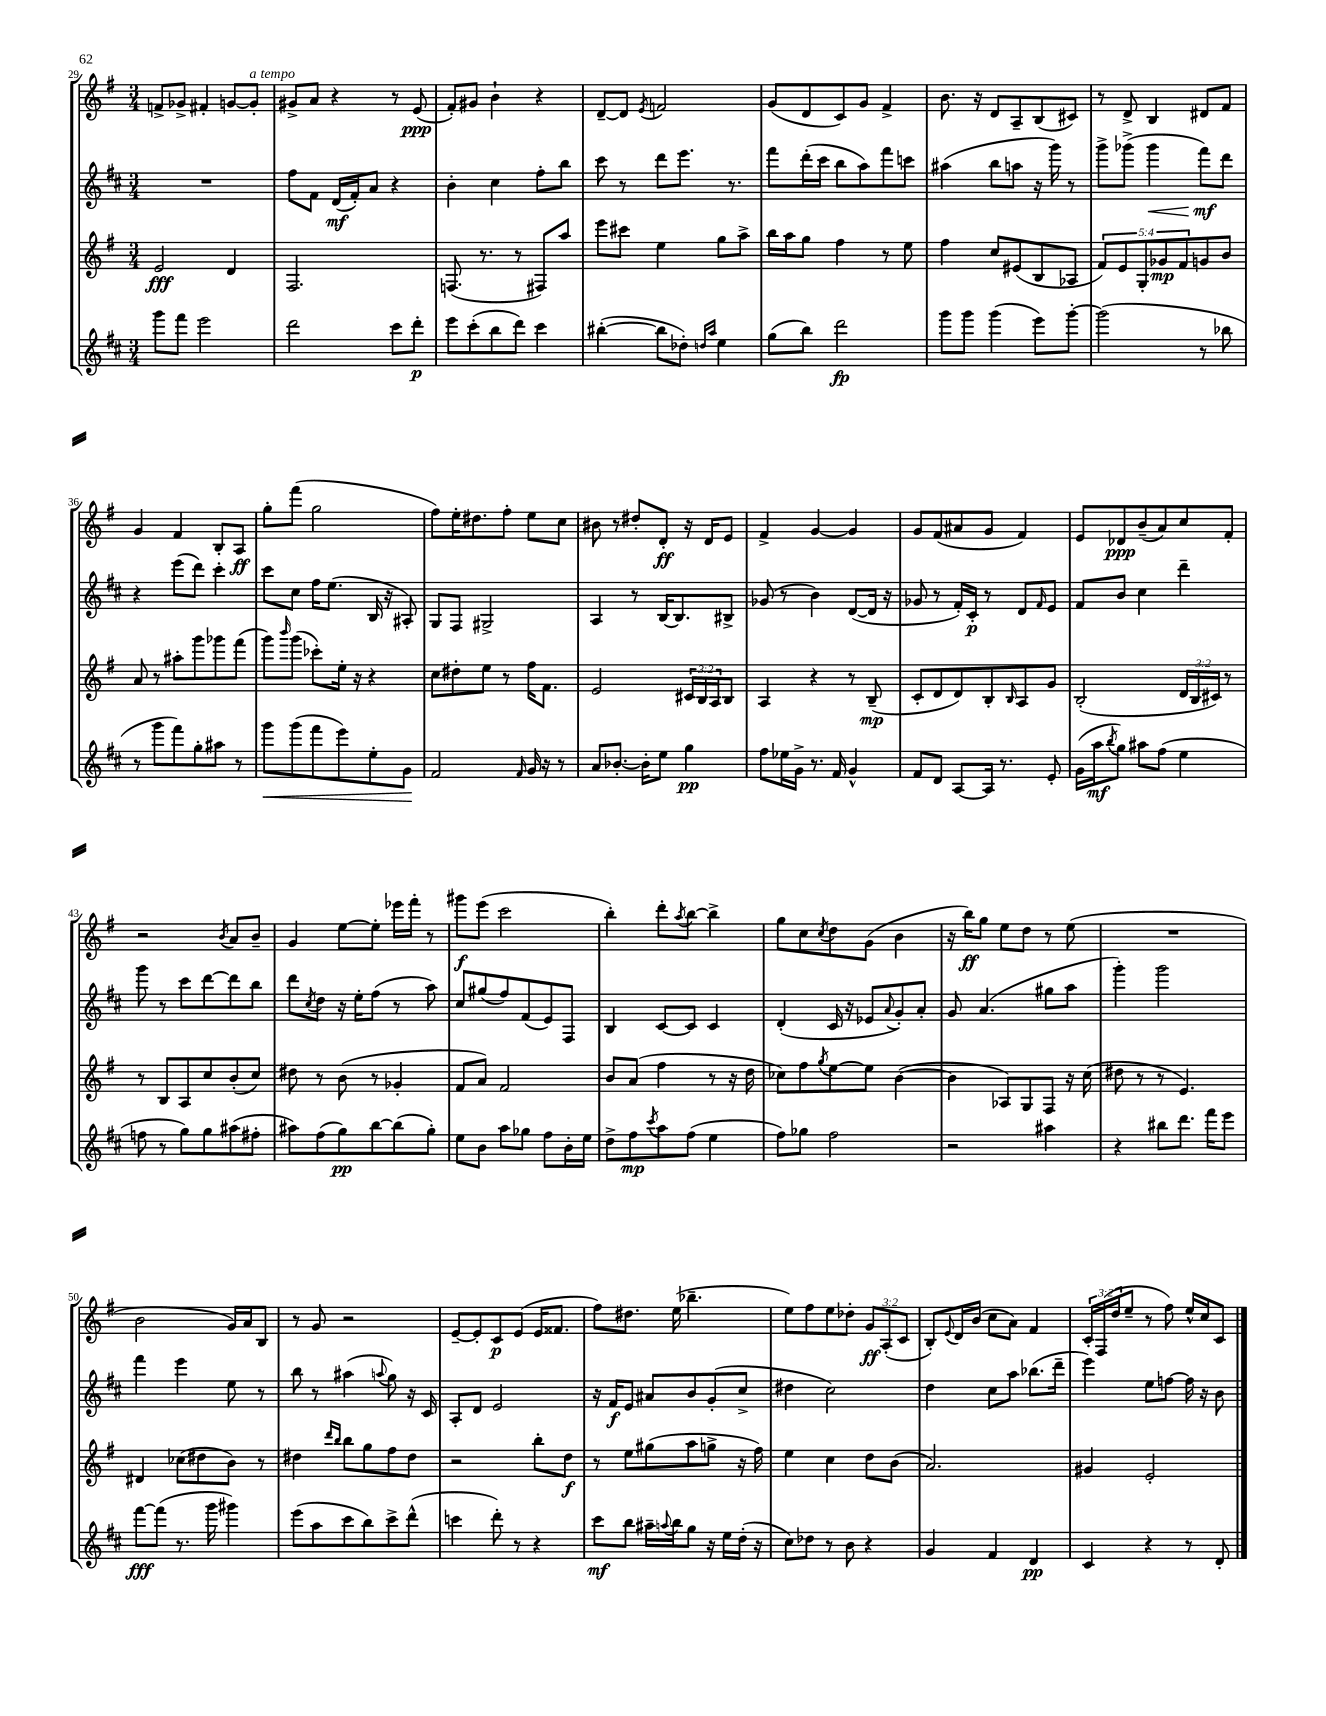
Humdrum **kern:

**kern	**kern	**kern	**kern
*staff4	*staff3	*staff2	*staff1
*clefG2	*clefG2	*clefG2	*clefG2
*k[f#c#]	*k[f#]	*k[f#c#]	*k[f#]
*M3/4	*M3/4	*M3/4	*M3/4
8ggg	2e	2.r	8f^
8fff#	.	.	8g-^
2eee	.	.	4f#'
.	4d	.	[8g
.	.	.	8g']
=	=	=	=
2ddd	2.F#	8ff#	8g#^
.	.	8f#	8a
.	.	(16d	4r
.	.	16f#')	.
.	.	8a	.
8ccc#	.	4r	8r
8ddd'	.	.	(8e
=	=	=	=
8eee	(8.F	4b'	8f#')
(8ccc#'	.	.	8g#
.	8.r	.	.
8bb	.	4cc#	4b`
8ddd)	8r	.	.
4ccc#	8F#)	8ff#'	4r
.	8aa	8bb	.
=	=	=	=
([4bb#'	8eee	8ccc#	[8d~
.	8ccc#	8r	8d]
.	.	.	8qe
8bb#]	4ee	8ddd	2f
8dd-')	.	8.eee	.
16qqdd	.	.	.
16qqaa	.	.	.
4ee	8gg	.	.
.	.	8.r	.
.	8aa^	.	.
=	=	=	=
(8gg	16bb	8fff#	(8g
.	16aa	.	.
8bb)	8gg	(16ddd'	8d
.	.	16ccc#	.
2ddd	4ff#	8bb	8c)
.	.	8aa)	8g
.	8r	8fff#	4f#^
.	8ee	8ccc	.
=	=	=	=
8ggg	4ff#	(4aa#	8.b
8ggg	.	.	.
.	.	.	16r
(4ggg	8cc	8bb	8d
.	(8e#	8aa	8A~
8eee)	8B	16r	(8B
.	.	16ggg)	.
[8ggg'	8A-	8r	8c#)
=	=	=	=
(2ggg]	10f#)	8ggg^	8r
.	10e	.	.
.	.	(8ggg-^	8d^
.	10G'	.	.
.	.	4ggg-	4B
.	10g-	.	.
.	10f#	.	.
8r	8g	8fff#)	8d#
8bb-	8b	8ddd	8f#
=	=	=	=
8r	8a	4r	4g
8ggg	8r	.	.
8fff#)	8aa#'	(8eee	4f#
8gg'	8ggg	8ddd)	.
8aa#	8ggg-	4ccc#'	8B'
8r	(8fff#	.	8A
=	=	=	=
8ggg	8ggg)	8ccc#	8gg'
.	16qqbbb	.	.
(8ggg	(8ggg	8cc#	(8fff#
8fff#	8ccc-')	16ff#	2gg
.	.	(8.ee	.
8eee)	16ee'	.	.
.	16r	.	.
8ee'	4r	16B	.
.	.	16r	.
8g	.	8A#')	.
=	=	=	=
2f#	8cc	8G	8ff#)
.	8dd#'	8F#	16ee'
.	.	.	8.dd#
.	8ee	2G#^	.
.	8r	.	8ff#'
16qqf#	.	.	.
16g	16ff#	.	8ee
16r	8.f#	.	.
8r	.	.	8cc
=	=	=	=
8a	2e	4A	8b#
[8.b-'	.	.	8r
.	.	8r	8dd#'
16b-']	.	.	.
8ee	.	[16B	8d'
.	.	8.B]	.
4gg	24c#	.	16r
.	24B	.	.
.	.	.	16d
.	24A	.	.
.	8B	8B#^	8e
=	=	=	=
8ff#	4A	(8g-	4f#^
16ee-	.	8r	.
16g^	.	.	.
8.r	4r	4b)	[4g
16f#	.	.	.
4g^^	8r	([8d	4g]
.	(8B~	16d]	.
.	.	16r	.
=	=	=	=
8f#	8c'	8g-	8g
8d	8d	8r	(8f#
[8A	8d)	16f#')	8a#
.	.	16c#'	.
16A]	8B'	8r	8g
8.r	.	.	.
.	16qqB	.	.
.	8A	8d	4f#)
.	.	16qqf#	.
8e'	8g	8e	.
=	=	=	=
(16g	(2B'	8f#	8e
16aa	.	.	.
8qbb	.	.	.
8gg)	.	8b	8d-
8aa#	.	4cc#	(8b~
(8ff#	.	.	8a)
4ee	24d	4ddd~	8cc
.	24B	.	.
.	24c#)	.	.
.	8r	.	8f#'
=	=	=	=
8ff	8r	8ggg	2r
8r	8B	8r	.
8gg)	8A	8ccc#	.
8gg	8cc	[8ddd	.
.	.	.	8qb
(8aa#	(8b'	8ddd]	8a
8ff#'	8cc)	8bb	8b~
=	=	=	=
8aa#)	8dd#	8ddd	4g
.	.	8qcc#	.
(8ff#	8r	8dd	.
8gg)	(8b	16r	[8ee
.	.	16ee'	.
[8bb	8r	(8ff#	8ee']
(8bb]	4g-'	8r	16eee-
.	.	.	16fff#'
8gg')	.	8aa)	8r
=	=	=	=
8ee	8f#	8cc#	8ggg#
8b	8a)	(8gg#	(8eee
8aa	2f#	8ff#)	2ccc
8gg-	.	(8f#	.
8ff#	.	8e)	.
16b'	.	8F#	.
16ee	.	.	.
=	=	=	=
8dd^	8b	4B	4bb')
8ff#	(8a	.	.
8qccc#	.	.	.
8aa	4ff#	[8c#	8ddd'
.	.	.	8qaa
(8ff#	.	8c#]	[8bb
4ee	8r	4c#	4bb^]
.	16r	.	.
.	16dd	.	.
=	=	=	=
8ff#)	8cc-)	(4d'	8gg
8gg-	8ff#	.	8cc
.	8qgg	.	8qcc
2ff#	[8ee	16c#	8dd
.	.	16r	.
.	8ee]	8e-	(8g
.	.	8qqa	.
.	([4b	8g')	4b
.	.	8a'	.
=	=	=	=
2r	4b]	8g	16r
.	.	.	16bb)
.	.	(4.a	8gg
.	8A-)	.	8ee
.	8G	.	8dd
4aa#	8F#	8gg#	8r
.	16r	8aa	(8ee
.	(16cc	.	.
=	=	=	=
4r	8dd#	4ggg')	2.r
.	8r	.	.
8bb#	8r	2ggg	.
8.ddd	4.e)	.	.
16fff#	.	.	.
8eee	.	.	.
=	=	=	=
[8fff#	4d#	4fff#	2b
(8fff#]	.	.	.
8.r	(8cc-	4eee	.
.	8dd#	.	.
16ggg	.	.	.
4ggg#)	8b)	8ee	16g)
.	.	.	16a
.	8r	8r	8B
=	=	=	=
(8eee	4dd#	8bb	8r
8aa	.	8r	8g
.	16qqddd	.	.
.	16qqbb	.	.
8ccc#	8bb	(4aa#	2r
8bb)	8gg	.	.
.	.	8qqaa	.
8ccc#^	8ff#	8gg)	.
(8ddd^^	8dd#	16r	.
.	.	16c#	.
=	=	=	=
4ccc	2r	8A'	[8e~
.	.	8d	8e']
8ddd')	.	2e	8c
8r	.	.	(8e
4r	8bb'	.	16e
.	.	.	8.f##
.	8dd	.	.
=	=	=	=
8ccc#	8r	16r	8ff#)
.	.	16f#	.
8bb	8ee	8e	8.dd#
16aa#~	(8gg#	8a#	.
8qqaa	.	.	.
16bb	.	.	(16ee
8gg	8aa	8b	4.bb-~
16r	8gg^	(8g'	.
16ee	.	.	.
(16dd'	16r	8cc#^	.
16r	16ff#)	.	.
=	=	=	=
8cc#)	4ee	4dd#	8ee)
8dd-	.	.	8ff#
8r	4cc	2cc#)	8ee
8b	.	.	8dd-'
4r	8dd	.	12g
.	.	.	(12A'
.	(8b	.	.
.	.	.	12c
=	=	=	=
4g	2.a)	4dd	8B')
.	.	.	8qqe
.	.	.	16d
.	.	.	(16b
4f#	.	8cc#	8cc
.	.	8aa	8a)
4d	.	(8.bb-	4f#
.	.	16ddd~	.
=	=	=	=
4c#	4g#	4eee)	24c'
.	.	.	(24F#
.	.	.	24dd
.	.	.	8ee~
4r	2e'	8ee	8r
.	.	[8ff	8ff#)
8r	.	16ff]	16ee^^
.	.	16r	16cc
8d'	.	8b	8c
==	==	==	==
*-	*-	*-	*-
